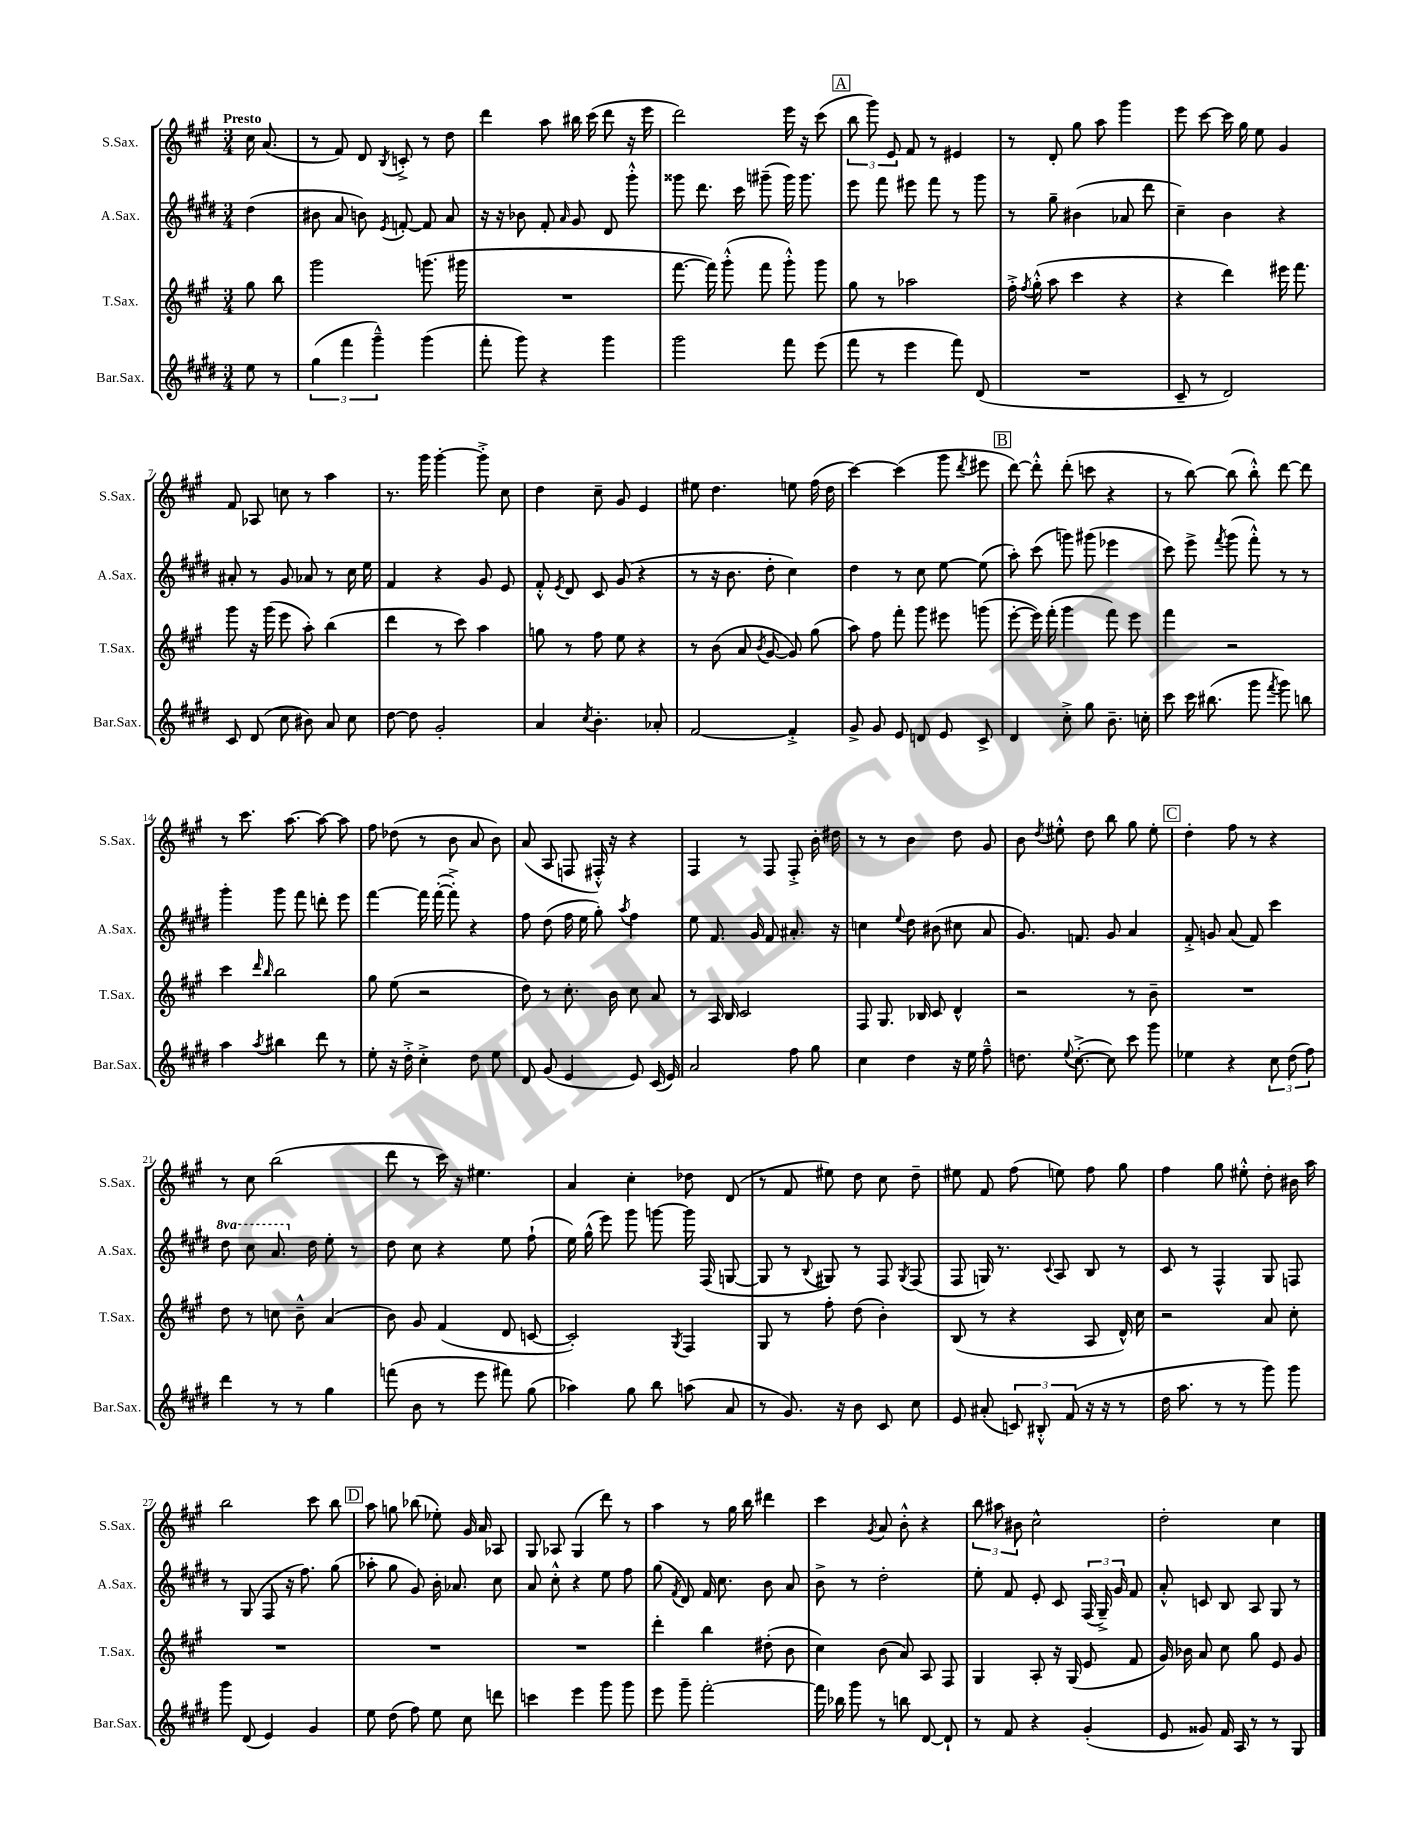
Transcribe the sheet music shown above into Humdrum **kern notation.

**kern	**kern	**kern	**kern
*part4	*part3	*part2	*part1
*staff4	*staff3	*staff2	*staff1
*I"Bar.Sax.	*I"T.Sax.	*I"A.Sax.	*I"S.Sax.
*I'Bar.Sax.	*I'T.Sax.	*I'A.Sax.	*I'S.Sax.
*clefG2	*clefG2	*clefG2	*clefG2
*k[f#c#g#d#]	*k[f#c#g#]	*k[f#c#g#d#]	*k[f#c#g#]
*M3/4	*M3/4	*M3/4	*M3/4
=	=	=	=
!	!	!	!LO:TX:a:B:t=Presto
8ee\	8gg#\	(4dd#\	16cc#\
.	.	.	(8.a/
8r	8bb\	.	.
=1	=1	=1	=1
(6gg#\	2ggg#\	8b#X\	8r
.	.	8a/	8f#/)
6fff#\	.	.	.
.	.	8bn\)	8d/
6ggg#~^^\)	.	.	.
.	.	8qe/	8qB/
.	.	[8fn'/	8cn'^/
(4ggg#\	(8.gggn\	8f/]	8r
.	.	8a/	8dd\
.	16ggg#X\	.	.
=2	=2	=2	=2
8fff#'\	2.r	16r	4ddd\
.	.	16r	.
8ggg#\)	.	8b-X\	.
4r	.	8f#'/	8aa\
.	.	16qqa/	.
.	.	8g#/	16bb#X\
.	.	.	(16ccc#\
4ggg#\	.	8d#/	8ddd\
.	.	8ggg#'^^\	16r
.	.	.	16eee\
=3	=3	=3	=3
2ggg#\	[8.fff#\	8ggg##X\	2ddd\)
.	.	8.ddd#\	.
.	16fff#\])	.	.
.	(8ggg#'^^\	.	.
.	.	16ccc#\	.
.	8fff#\	(8ggg#X~\	.
8fff#\	8ggg#'^^\)	16ggg#\)	16eee\
.	.	8.ggg#\	16r
(8eee\	8ggg#\	.	(8ccc#\
!!LO:REH:place=s1:t=A
=4	=4	=4	=4
8fff#\	8gg#\	8eee\	12bb\
.	.	.	12ggg#\)
8r	8r	8fff#\	.
.	.	.	12e/
4eee\	2aa-X\	8eee#X\	8f#/
.	.	8fff#\	8r
8fff#\)	.	8r	4e#X/
(8d#/	.	8ggg#\	.
=5	=5	=5	=5
2.r	16ff#'^\	8r	8r
.	8qff#/	.	.
.	(16gg#'^^\	.	.
.	8aa\	8gg#~\	8d'/
.	4ccc#\	(4b#X\	8gg#\
.	.	.	8aa\
.	4r	8a-X/	4ggg#\
.	.	8ddd#\	.
=6	=6	=6	=6
8c#~/	4r	4cc#~\)	8eee\
8r	.	.	[8ccc#\
2d#/)	4ddd\)	4b\	16ccc#\]
.	.	.	16gg#\
.	.	.	8ee\
.	16eee#X\	4r	4g#/
.	8.fff#\	.	.
!!LO:LB:g=z
=7	=7	=7	=7
8c#/	8ggg#\	8a#X'/	8f#/
(8d#/	16r	8r	8A-X/
.	(16ggg#\	.	.
8cc#\	8eee\	8g#/	8ccn\
8b#X\)	8aa'\)	8a-X/	8r
8a/	(4bb\	8r	4aa\
8cc#\	.	16cc#\	.
.	.	16ee\	.
=8	=8	=8	=8
[8dd#\	4ddd\	4f#/	8.r
8dd#\]	.	.	.
.	.	.	16ggg#\
2g#'/	8r	4r	[4ggg#'\
.	8ccc#\)	.	.
.	4aa\	8g#/	8ggg#'^\]
.	.	8e/	8cc#\
=9	=9	=9	=9
4a/	8ggn\	8f#'^^/	4dd\
.	.	8qe/	.
.	8r	8d#/	.
8qcc#/	.	.	.
4.b'\	8ff#\	8c#/	8cc#~\
.	8ee\	(8g#/	8g#/
.	4r	4r	4e/
8a-X'/	.	.	.
=10	=10	=10	=10
[2f#/	8r	8r	8ee#X\
.	(8b\	16r	4.dd\
.	.	8.b\	.
.	8a/	.	.
.	8qb/	.	.
.	[8g#/	8dd#'\	.
4f#'^/]	8g#/])	4cc#\)	8een\
.	(8gg#\	.	(16ff#\
.	.	.	16dd\
=11	=11	=11	=11
8g#^/	8aa\)	4dd#\	[4ccc#\)
8g#/	8ff#\	.	.
8e/	8fff#'\	8r	(4ccc#\]
8dn/	8ggg#\	8cc#\	.
8e/	8eee#X\	[8ee\	8ggg#\
.	.	.	8qddd/
8c#^/	(8gggn\	(8ee\]	8eee#X\
!!LO:REH:place=s1:t=B
=12	=12	=12	=12
4d#/	[8eee'\	8aa'\)	[8ddd\)
.	16eee\])	(8ccc#\	8ddd'^^\]
.	(16fff#'\	.	.
8cc#'^\	4ggg#\	8gggn\)	(8ddd'\
8gg#\	.	(8ggg#X\	8cccn\
8.b~\	8fff#\)	4eee-X\	4r
.	8eee\	.	.
16ccn'\	.	.	.
=13	=13	=13	=13
8ccc#\	4fff#\	8ccc#\)	8r
16ccc#\	.	8eee^\	[8bb\)
(8.bb#X\	.	.	.
.	.	8qfff#/	.
.	2r	(8ggg#\	(8bb\]
8ggg#\	.	8fff#'^^\)	8bb'^^\)
8qfff#/	.	.	.
8ggg#\)	.	8r	[8ddd\
8bbn\	.	8r	8ddd\]
!!LO:LB:g=z
=14	=14	=14	=14
4aa\	4ccc#\	4ggg#'\	8r
.	.	.	8.ccc#\
.	16qqddd/	.	.
8qaa/	16qqbb/	.	.
4bb#X\	2bb\	8ggg#\	.
.	.	.	[8.aa\
.	.	8fff#\	.
8ddd#\	.	8dddn'\	8aa\_
8r	.	8eee\	8aa\]
=15	=15	=15	=15
8ee'\	8gg#\	[4fff#\	8ff#\
16r	(8ee\	.	(8dd-X\
16dd#'^\	.	.	.
4cc#'^\	2r	16fff#\]	8r
.	.	([16fff#'\	.
.	.	8fff#'^\])	8b\
8dd#\	.	4r	8a/
8ee\	.	.	8b\)
=16	=16	=16	=16
8d#/	8dd\)	8ff#\	(8a/
(8g#/	8r	(8dd#\	8A/
4e/	8.cc#'\	16ff#\	8Fn/
.	.	16ee\	.
.	.	8gg#'\)	16F#X'^^/)
.	16b\	.	16r
.	.	8qaa/	.
8e/)	8cc#\	4ff#\	4r
(16c#/	8a/	.	.
16e/)	.	.	.
=17	=17	=17	=17
2a/	8r	8ee\	4F#/
.	16A/	8.f#/	.
.	16B/	.	.
.	2c#/	.	8r
.	.	16g#/	.
.	.	8f#/	8F#/
8ff#\	.	8.a#X'/	8F#'^/
8gg#\	.	.	16b'\
.	.	16r	16dd#X\
=18	=18	=18	=18
4cc#\	8F#/	4ccn\	8r
.	8.G#/	.	8r
.	.	8qqee/	.
4dd#\	.	8dd#\	4b\
.	16B-X/	.	.
.	8c#/	(8b#X\	.
16r	4d^^/	8cc#X\	8dd\
16ee\	.	.	.
8ff#~^^\	.	8a/	8g#/
=19	=19	=19	=19
8.ddn\	2r	8.g#/)	8b\
.	.	.	8qdd/
.	.	.	8ee#X'^^\
8qqee/	.	.	.
([8.cc#'^\	.	8.fn/	.
.	.	.	8dd\
8cc#\])	.	8g#/	8bb\
8ccc#\	8r	4a/	8gg#\
8ggg#\	8b~\	.	8ee#'\
!!LO:REH:place=s1:t=C
=20	=20	=20	=20
4ee-X\	2.r	8f#'^/	4dd'\
.	.	8gn/	.
4r	.	(8a/	8ff#\
.	.	8f#/)	8r
12cc#\	.	4ccc#\	4r
(12dd#\	.	.	.
12ff#\)	.	.	.
!!LO:LB:g=z
=21	=21	=21	=21
*	*	*8va	*
4ddd#\	8dd\	8ddd#\	8r
.	8r	8ccc#\	8cc#\
8r	8ccn\	8.aa/	(2bb\
8r	8b~^^\	.	.
*	*	*X8va	*
.	.	16dd#\	.
4gg#\	(4a/	8ee'\	.
.	.	8r	.
=22	=22	=22	=22
(8fffn\	8b\)	8dd#\	8ddd\
8b\	8g#/	8cc#\	8r
8r	(4f#/	4r	16ccc#\)
.	.	.	16r
8eee\	.	.	4.ee#X\
8fff#X\)	8d/	8ee\	.
(8gg#\	[8cn/	(8ff#`\	.
=23	=23	=23	=23
4aa-X\)	2c'/])	16ee\)	4a/
.	.	(16gg#^^\	.
.	.	8eee\)	.
8gg#\	.	8ggg#\	4cc#'\
8bb\	.	[8gggn\	.
.	8qG#/	.	.
(8aan\	4F#/	16ggg\]	8dd-X\
.	.	(16F#/	.
8a/	.	[8Gn/	(8d/
=24	=24	=24	=24
8r	8G#/	8G/]	8r
8.g#/)	8r	8r	8f#/
.	.	8qqB/	.
.	8ff#'\	8G#X/)	8ee#X\)
16r	.	.	.
8b\	(8dd\	8r	8dd\
8c#/	4b'\)	8F#/	8cc#\
.	.	8qG#/	.
8cc#\	.	(8F#/	8dd~\
=25	=25	=25	=25
8e/	(8B/	8F#/	8ee#X\
(8a#X'/	8r	16Gn/)	8f#/
.	.	8.r	.
12cn/)	4r	.	(8ff#\
12B#X'^^/	.	.	.
.	.	8qqc#/	.
.	.	8A/	8een\)
(12f#/	.	.	.
16r	8A/	8B/	8ff#\
16r	.	.	.
8r	16d^^/)	8r	8gg#\
.	16cc#\	.	.
=26	=26	=26	=26
16dd#\	2r	8c#/	4ff#\
8.aa\	.	.	.
.	.	8r	.
8r	.	4F#^^/	8gg#\
8r	.	.	8ee#X'^^\
8ggg#\)	8a/	8G#/	8dd'\
8ggg#\	8cc#'\	8Fn/	16b#X\
.	.	.	16aa\
!!LO:LB:g=z
=27	=27	=27	=27
8ggg#\	2.r	8r	2bb\
(8d#/	.	(8G#/	.
4e/)	.	8F#/	.
.	.	16r	.
.	.	8.ff#\)	.
4g#/	.	.	8ccc#\
.	.	(8gg#\	8bb\
!!LO:REH:place=s1:t=D
=28	=28	=28	=28
8ee\	2.r	8aa-X'\	8aa\
(8dd#\	.	8gg#\	8ggn\
8ff#\)	.	8g#/)	(8bb-X\
8ee\	.	16b'\	8ee-X'\)
.	.	8.a-X/	.
8cc#\	.	.	16g#/
.	.	.	16a/
8dddn\	.	8cc#\	8A-X/
=29	=29	=29	=29
4cccn\	2.r	8a/	8G#/
.	.	8cc#'^^\	8A-X/
4eee\	.	4r	(4G#/
8ggg#\	.	8ee\	8ddd\)
8ggg#\	.	8ff#\	8r
=30	=30	=30	=30
8eee\	4ddd'\	(8gg#\	4aa\
.	.	8qf#/	.
8ggg#~\	.	8d#/)	.
[2fff#'\	4bb\	16f#/	8r
.	.	8.cc#\	.
.	.	.	16gg#\
.	.	.	16bb\
.	(8dd#X'\	8b\	4ddd#X\
.	8b\	8a/	.
=31	=31	=31	=31
16fff#\]	4cc#\)	8b^\	4ccc#\
16bb-X\	.	.	.
8ggg#\	.	8r	.
.	.	.	8qg#/
8r	(8b\	2dd#'\	8a/
8bbn\	8a/)	.	8b'^^\
[8d#/	8A/	.	4r
8d#`/]	8F#/	.	.
=32	=32	=32	=32
8r	4G#/	8ee'\	12bb\
.	.	.	12aa#X\
8f#/	.	8f#/	.
.	.	.	12b#X\
4r	8A'/	8e'/	2cc#^^\
.	16r	8c#/	.
.	(16G#/	.	.
(4g#'/	8e/	(24F#/	.
.	.	24G#~^/)	.
.	.	24g#/	.
.	8f#/	8f#/	.
=33	=33	=33	=33
8e/	16g#/)	8a'^^/	2dd'\
.	16b-X\	.	.
8g##X/)	8a/	8cn/	.
16f#/	8cc#\	8B/	.
16A/	.	.	.
8r	8gg#\	8A/	.
8r	8e/	8G#/	4cc#\
8G#/	8g#/	8r	.
==	==	==	==
*-	*-	*-	*-
